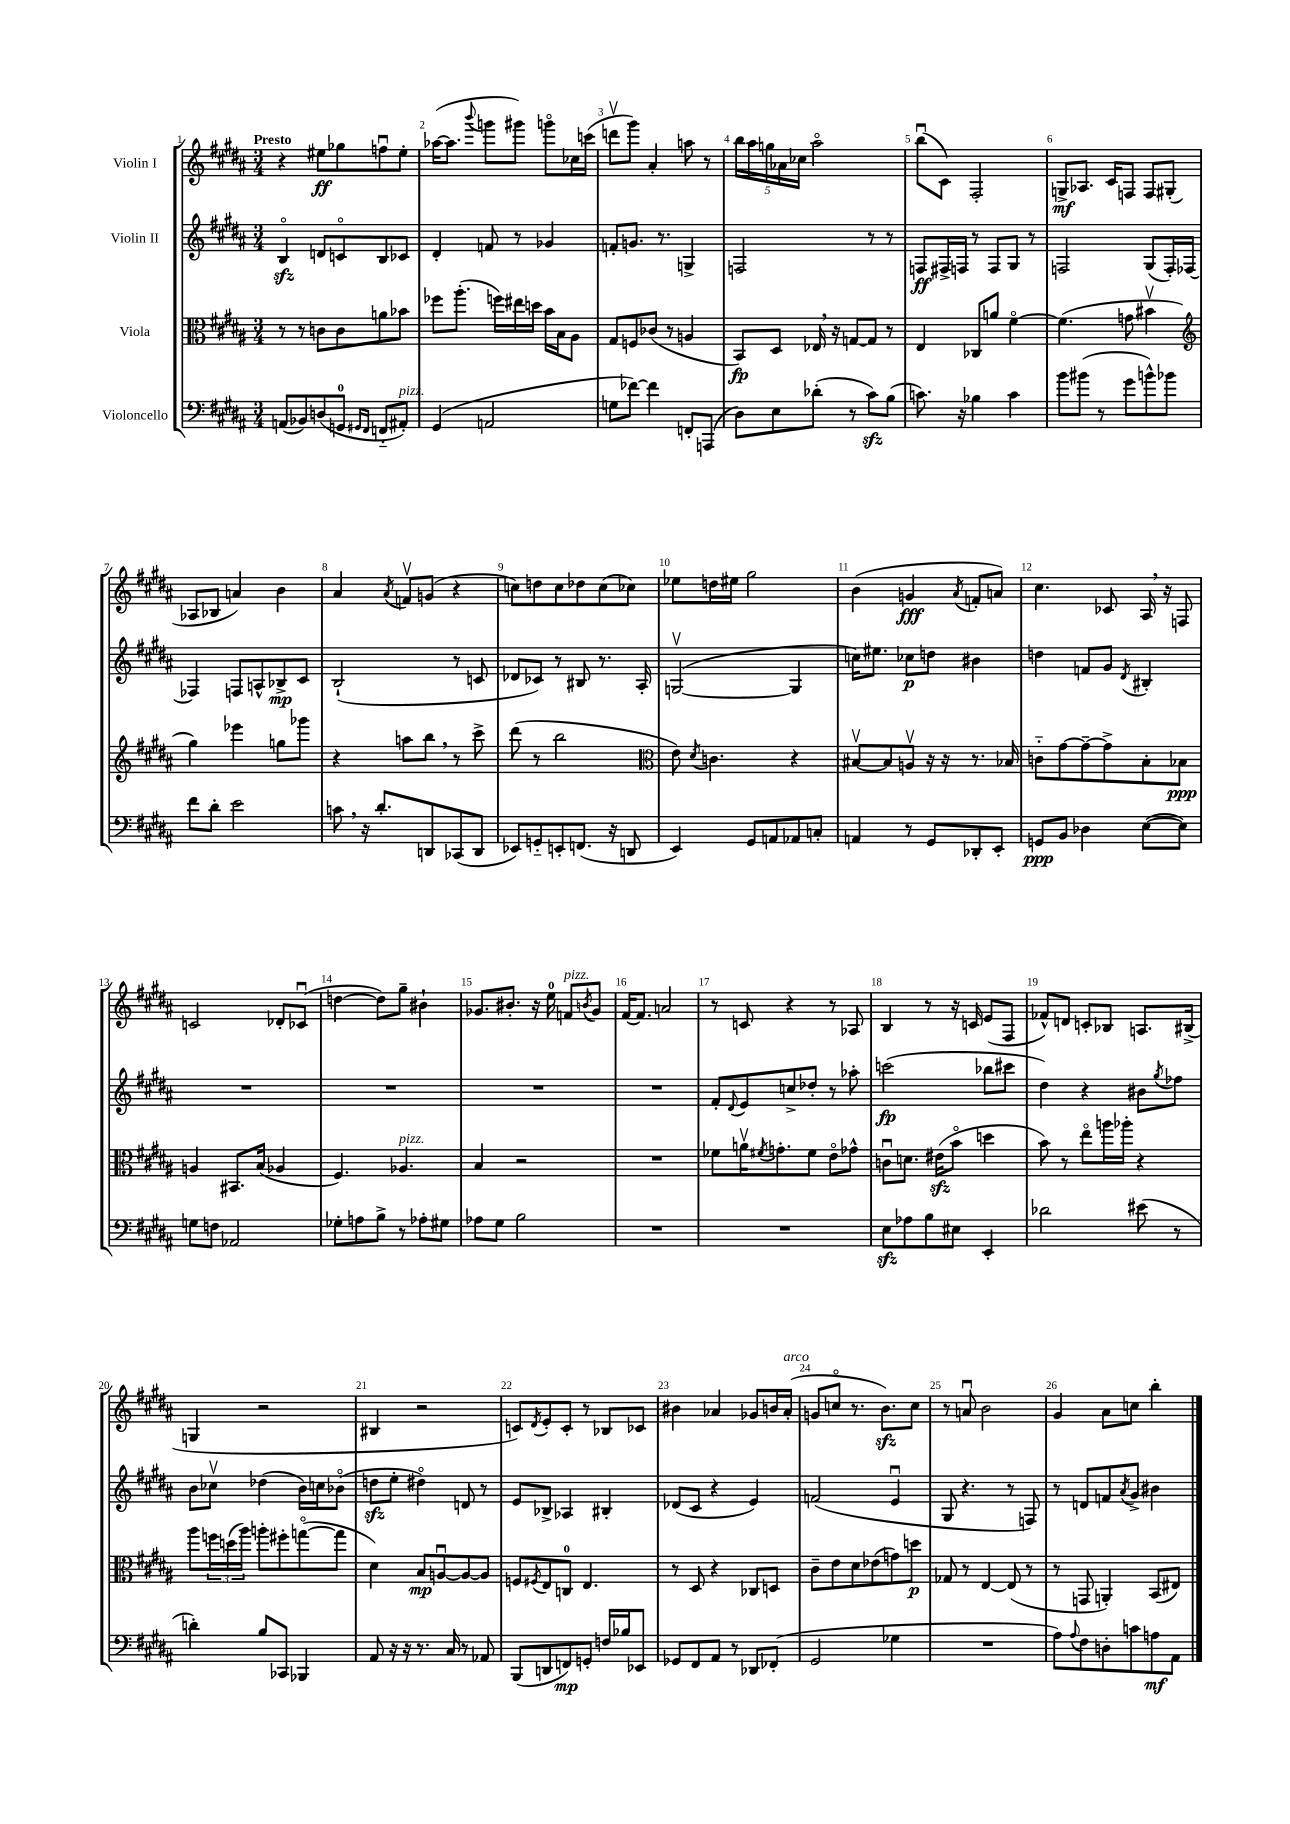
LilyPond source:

<<
\new StaffGroup <<
\new Staff = "s0" \with { instrumentName = "Violin I" } {
    \clef treble \key b \major \numericTimeSignature \time 3/4 \tempo "Presto"
    r4 eis''8\ff ges''8 f''8\downbow eis''8-. |
    aes''16~( aes''8. \appoggiatura { b'''8 } g'''8 gis'''8) g'''8\flageolet ces''16 c'''16( |
    d'''8\upbow gis'''8) ais'4-. a''8 r8 |
    \tuplet 5/4 { b''16 ais''16 g''16 aes'16 ces''16 } ais''2\flageolet |
    b''8\downbow( cis'8) fis2-. |
    g8->\mf aes8. cis'16 f8 f8 gis8-.( |
    aes8 bes8 a'4) b'4 |
    ais'4 \acciaccatura { ais'8 } f'8\upbow g'8( r4 |
    c''8) d''8 c''8 des''8 c''8( ces''8) |
    ees''8 d''16 eis''16 gis''2 |
    b'4( g'4\fff \acciaccatura { ais'8 } f'8-. a'8) |
    cis''4. ces'8 ais16 \breathe r16 f8 |
    c'2 des'8-. ces'8\downbow( |
    d''4~ d''8) gis''8-- bis'4-! |
    ges'8. bis'8.-. r16 e''16-0 f'8^\markup { \italic "pizz." } \acciaccatura { b'8 } ges'8 |
    fis'16~ fis'8. a'2 |
    r8 c'8 r4 r8 aes8 |
    b4 r8 r16 c'16 e'8( fis8 |
    fes'8-^) d'8 c'8-. bes8 a8. bis16->( |
    g4 r2 |
    bis4 r2 |
    c'8) \acciaccatura { dis'8 } e'8-. c'8-. r8 bes8 ces'8 |
    bis'4 aes'4 ges'8 b'16 aes'16-.^\markup { \italic "arco" }( |
    g'8 c''8\flageolet r8. b'8.\sfz) c''8 |
    r8 a'8\downbow b'2 |
    gis'4 ais'8 c''8 b''4-. \bar "|." |
}
\new Staff = "s1" \with { instrumentName = "Violin II" } {
    \clef treble \key b \major \numericTimeSignature \time 3/4
    b4\flageolet\sfz d'8 c'8\flageolet b8 ces'8 |
    dis'4-. f'8 r8 ges'4 |
    f'8-. g'8. r8. g4-> |
    f2 r8 r8 |
    f8\ff fis16-> f16 r8 f8 gis8 r8 |
    f2 gis8( f16-.) fes16~ |
    fes4 f8 a8-^ bes8->\mp cis'8 |
    b2-!( r8 c'8 |
    des'8 ces'8) r8 bis8 r8. ais16-. |
    g2~\upbow( g4 |
    c''16) eis''8. ces''8\p d''8 bis'4 |
    d''4 f'8 gis'8 \acciaccatura { dis'8 } bis4-. |
    R2. |
    R2. |
    R2. |
    R2. |
    fis'8-. \appoggiatura { dis'8 } e'8 c''8-> des''8-. r8 aes''8-. |
    c'''2\fp( bes''8 cis'''8 |
    dis''4) r4 bis'8 \acciaccatura { gis''8 } fes''8 |
    b'8 ces''8\upbow des''4( b'16) c''16 bes'8\flageolet( |
    d''8\sfz e''8-. dis''4\flageolet) d'8 r8 |
    e'8 bes8-> aes4 bis4-. |
    des'8( cis'8 r4 e'4) |
    f'2( e'4\downbow |
    gis8 r4. r8 f8) |
    r8 d'8 f'8 \acciaccatura { ais'8 } gis'8-> bis'4 \bar "|." |
}
\new Staff = "s2" \with { instrumentName = "Viola" } {
    \clef alto \key b \major \numericTimeSignature \time 3/4
    r8 r8 c'8 c'8 a'8 bes'8 |
    fes''8 ais''8.-.( f''16) eis''16 d''16 b'16 b16 ais8 |
    gis8 f8 ces'8( r8 a4 |
    b,8\fp) dis8 ees16 \breathe r16 g8~ g8 r8 |
    e4 ces8 a'8 fis'4~\flageolet |
    fis'4.( g'8 bis'4\upbow |
    \clef treble gis''4) ees'''4 g''8 ges'''8 |
    r4 a''8 b''8 \breathe r8 cis'''8-> |
    dis'''8( r8 b''2 |
    \clef alto e'8) \acciaccatura { dis'8 } c'4. r4 |
    bis8~\upbow bis8 a8\upbow r16 r16 r8. bes16 |
    c'8-_ gis'8~ gis'8~-- gis'8-> b8-. bes8\ppp |
    a4 bis,8. b16( aes4 |
    fis4.) aes4.^\markup { \italic "pizz." } |
    b4 r2 |
    R2. |
    fes'8 a'16\upbow \acciaccatura { fis'8 } g'8.-. fis'8 e'8\flageolet ges'8-^ |
    c'8\downbow d'8. eis'16\sfz( b'8\flageolet d''4 |
    b'8) r8 e''8\flageolet a''16 aes''16-. r4 |
    ais''8 \tuplet 3/2 { f''16 d''16( ais''16) } a''8-. fis''8-. g''8~\flageolet( g''8 |
    dis'4) b8\mp a8~\downbow a8~ a8 |
    f8 \acciaccatura { fis8 } e8 c8-0 e4. |
    r8 dis8 r4 ces8 d8 |
    cis'8-- e'8 dis'8 ees'8( g'8) d''8\p |
    ges8 r8 e4~ e8( r8 |
    r8 g,8 a,4-.) b,8( eis8) \bar "|." |
}
\new Staff = "s3" \with { instrumentName = "Violoncello" } {
    \clef bass \key b \major \numericTimeSignature \time 3/4
    a,8( bes,8) d8( g,8-0 \grace { gis,16 fis,16 } f,8-_ ais,8-.^\markup { \italic "pizz." }) |
    gis,4( a,2 |
    g8 fes'8~) fes'4 f,8-. a,,8( |
    dis8) e8 des'8-.( r8 cis'8\sfz) b8( |
    c'8.) r16 bes4 c'4 |
    b'8 bis'8( r8 gis'8 b'8-^) bes'8 |
    fis'8 dis'8-. e'2 |
    c'8 \breathe r16 dis'8.-. d,8 ces,8( d,8 |
    ees,8) g,8-_ e,8-. f,8.( r16 d,8 |
    e,4) gis,8 a,8 aes,8 c8-. |
    a,4 r8 gis,8 des,8-. e,8-. |
    g,8\ppp b,8 des4 e8~( e8) |
    g8 f8 aes,2 |
    ges8-. a8 b8-> r8 aes8-. gis8 |
    aes8 gis8 b2 |
    R2. |
    R2. |
    e8\sfz aes8 b8 eis8 e,4-. |
    des'2 eis'8( r8 |
    d'4-.) b8 ces,8 bes,,4 |
    ais,8 r16 r16 r8. cis16 r8 aes,8 |
    b,,8( d,8 f,8\mp) g,8-. f16 bes16 ees,8 |
    ges,8 fis,8 ais,8 r8 des,8 fes,8-.( |
    gis,2 ges4 |
    R2. |
    ais8) \appoggiatura { ais8 } fis8 d8-. c'8 a8\mf ais,8 \bar "|." |
}
>>
>>
\layout { \context { \Score \override BarNumber.break-visibility = ##(#f #t #t) barNumberVisibility = #all-bar-numbers-visible } }
